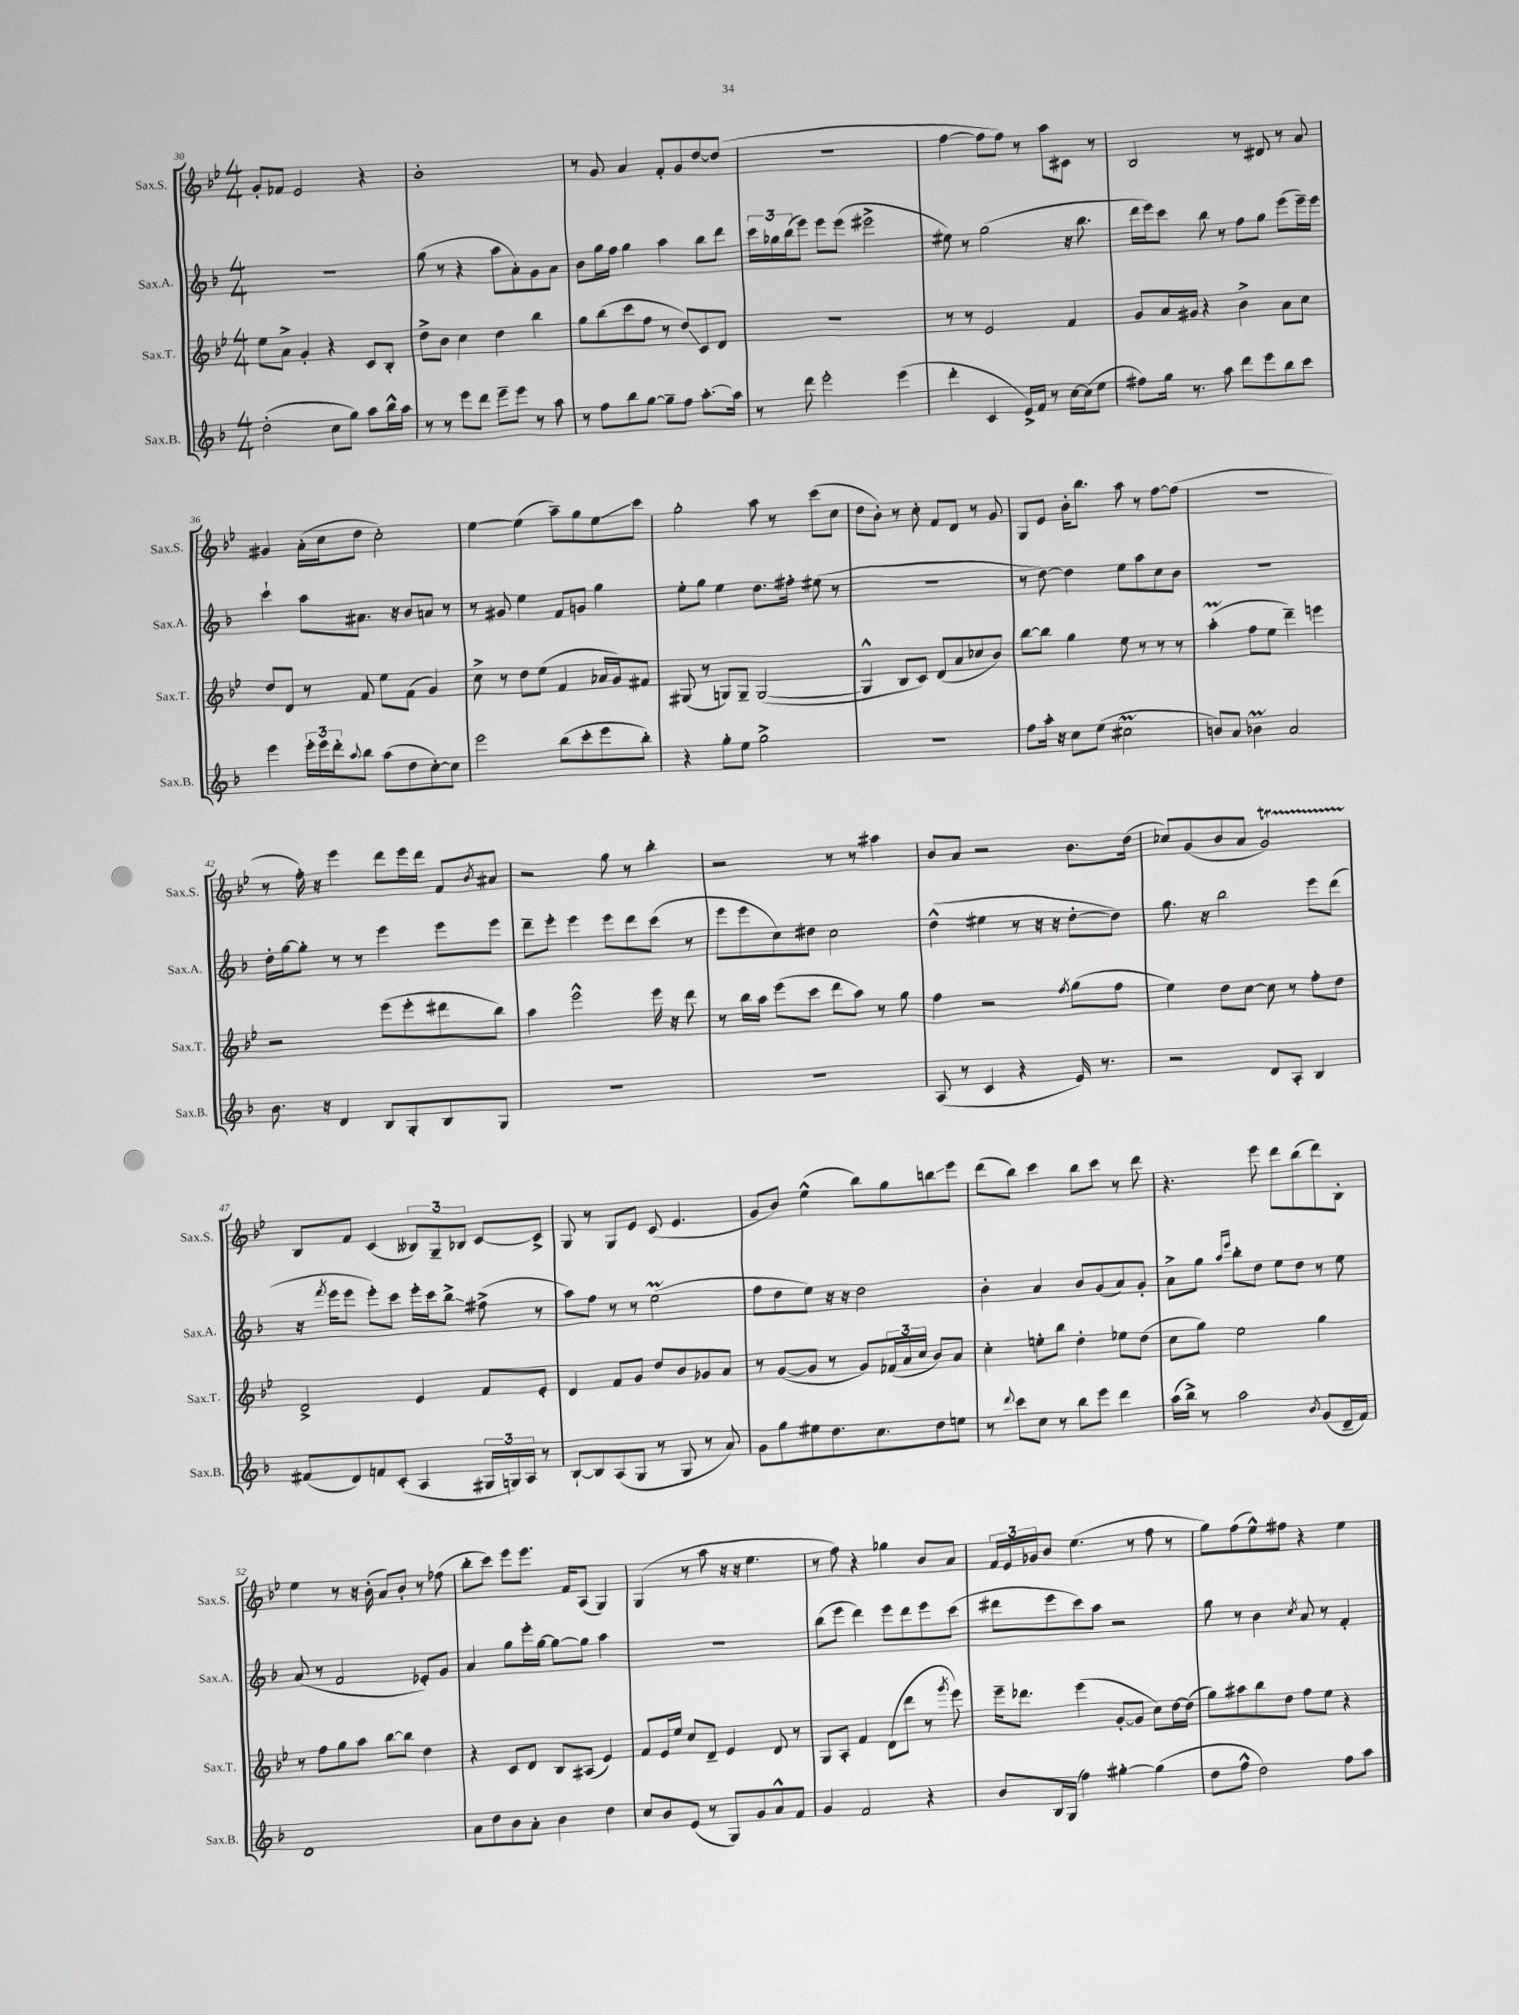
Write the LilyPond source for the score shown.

<<
\new StaffGroup <<
\new Staff = "s0" \with { instrumentName = "Sax.S." shortInstrumentName = "Sax.S." } {
    \clef treble \key bes \major \numericTimeSignature \time 4/4
    g'8-. fes'8 ees'2 r4 |
    bes'1-. |
    r8 g'8 a'4 f'8-. g'8 d''8~ d''8( |
    R1 |
    f''4~ f''8 f''8) r8 a''8 cis'8 r8 |
    bes2 r8 dis'8 r8 a'8 |
    gis'4 a'16-.( c''16 d''8 c''2-.) |
    ees''4~ ees''4( a''8--) g''8 ees''8\glissando c'''8 |
    g''2-. a''8 r8 c'''8( c''8 |
    d''8 bes'8-.) r8 c''8-. f'8 d'8 r8 g'8 |
    g8 ees'8 bes'16-. bes''8. a''8 r8 f''8~ f''8( |
    R1 |
    r8 f''16-.) r16 ees'''4 d'''8 ees'''16 d'''16 f'8 \acciaccatura { bes'8 } ais'8 |
    r2 g''8 r8 bes''4-. |
    r2 r8 r8 ais''4 |
    bes'8 a'8 r2 bes'8. d''16( |
    ces''8) g'8( bes'8 a'8 g'2\startTrillSpan) |
    bes8\stopTrillSpan f'8 c'4( \tuplet 3/2 { beses8) g8-- bes8 } c'8~ c'8-> |
    g8 r8 g8 ees'8 c'8( ees'4. |
    g'8 bes'8) ees''4-^( bes''8) g''8 b''8\glissando ees'''8 |
    d'''8( bes''8) c'''4 bes''8 c'''8 r8 d'''8 |
    r4. ees'''8 d'''8 bes''8( d'''8) bes8-. |
    ees''4 r8 r16 bes'16-.( a'8) bes'8-. r8 fes''8( |
    bes''8-. c'''8) ees'''8 ees'''8. f'16 a8( g4) |
    g4( r8 a''8 r16 r16 ees''4. |
    r8 f''8) r4 ges''4 bes'8 a'8 |
    \tuplet 3/2 { f'16 ees'16 ges'16 } bes'8 ees''4.( r8 f''8 r8 |
    g''8) f''8( ees''8-^) fis''8 r4 ees''4 \bar "|." |
}
\new Staff = "s1" \with { instrumentName = "Sax.A." shortInstrumentName = "Sax.A." } {
    \clef treble \key f \major \numericTimeSignature \time 4/4
    R1 |
    g''8( r8 r4 a''8 a'8-.) g'8 a'8 |
    bes'8 g''16 f''16 g''4 a''4 bes''8 d'''8 |
    \tuplet 3/2 { c'''16 ges''16 bes''16( } e'''8) e'''8 e'''8( eis'''2-> |
    eis''8) r8 g''2( r16 bes''8. |
    d'''16 e'''16) c'''8 bes''8 r8 f''8 g''8 e'''8( e'''16--) e'''16 |
    c'''4-! a''8 ais'8. r16 bes'8 a'8 r8 |
    r8 gis'8 e''4 f'8 g'8 g''4 |
    e''8-. g''8 e''4 d''8. fis''16-. eis''8( r8 |
    R1 |
    r8 d''8~) d''4 e''8 a''8 c''8 bes'8 |
    R1 |
    d''16-. g''16~ g''8-. r8 r8 e'''4 e'''8 e'''8 |
    d'''8-- e'''8-. e'''4 e'''8 d'''8 c'''8( r8 |
    e'''8 e'''8 c''8) dis''8 c''2 |
    d''4-^( eis''4 r8 r16 r16 d''8~-. d''8) |
    g''8. r16 bes''2 e'''8 d'''8( |
    r16 \acciaccatura { f'''8 } e'''16 e'''8 e'''8-.) c'''8 e'''16-. c'''16 bes''8->\glissando fis''8->( r8 |
    a''8) f''8 r8 r8 e''2\prall( |
    f''8 d''8 e''8) r16 r16 d''2 |
    bes'4-. a'4 bes'8 g'8( a'8) g'8-. |
    a'8-> g''8 \grace { a''16 e'''16 } bes''8-. d''8 e''8 d''8 r8 e''8 |
    a'8( r8 f'2 ees'8-.) g'8 |
    a'4 g''8 e'''16-. g''16~ g''8~ g''8 a''4 |
    R1 |
    bes''8( e'''8 d'''4) e'''8 d'''8 e'''8 c'''8( |
    dis'''8 e'''8 c'''8) a''8 r2 |
    g''8 r8 bes'4 \acciaccatura { c''8 } a'8 r8 f'4-. \bar "|." |
}
\new Staff = "s2" \with { instrumentName = "Sax.T." shortInstrumentName = "Sax.T." } {
    \clef treble \key bes \major \numericTimeSignature \time 4/4
    ees''8 a'8-> g'4-. r4 c'8 bes8-. |
    d''8-> bes'8 c''4 d''4 bes''4 |
    g''8 bes''8( c'''8 f''8 r8 d''8\glissando) c'8 d'8 |
    R1 |
    r8 r8 ees'2 f'4 |
    g'8 a'16 gis'16 r4 bes'4-> a'8 c''8 |
    d''8 d'8 r8 f'8 ees''8 f'8( g'4) |
    c''8-> r8 d''8 ees''8( f'4 aes'16 g'16) fis'8 |
    gis8( r8 g8) g8-- g2~( |
    g4-^ bes8 c'8) d'8( a'8 ces''8 bes'8) |
    bes''8~ bes''8 g''4 ees''8 r8 r8 r8 |
    a''4-.\prall( f''8 ees''8 d'''4--) e'''4 |
    r2 ees'''8( ees'''8-. dis'''8 bes''8) |
    a''4 ees'''2-^ ees'''16 r16 d'''8 |
    r8 bes''16 a''16 ees'''8( c'''8 d'''8 a''8) r8 g''8 |
    f''4 r2 \acciaccatura { f''8 } g''8( f''8 |
    ees''4) d''8 c''8~ c''8 r8 f''8-. d''8 |
    d'2-> ees'4 f'8 ees'8-. |
    d'4 f'8 g'8 d''8 bes'8 ges'8 a'8 |
    r8 g'8~( g'8 r8 g'8) \tuplet 3/2 { fes'16( a'16 c''16 } bes'8) a'8 |
    c''4-. e''8-. bes''8 d''4-. ees''8 d''8( |
    c''8 g''8) ees''2 g''4 |
    r8 f''8 g''8 a''8 bes''8~ bes''8 d''4 |
    r4 c'8 d'8 bes8 ais8( ees'4) |
    f'8 ees'16 ees''16 c''8 d'8-- ees'4 d'8 r8 |
    g8 a8-. f'4 d'8( d'''8 r8 \acciaccatura { g'''8 } ees'''8) |
    ees'''16-- des'''8. ees'''4( g'8~-. g'8 c''8) d''16~ d''16( |
    g''8) ais''8 bes''8 d''8 f''8 ees''8 r4 \bar "|." |
}
\new Staff = "s3" \with { instrumentName = "Sax.B." shortInstrumentName = "Sax.B." } {
    \clef treble \key f \major \numericTimeSignature \time 4/4
    d''2-.( c''8 g''8) a''8 bes''16-^ a''16 |
    r8 r8 e'''8 d'''8 e'''8-- e'''8 r8 a''8 |
    r8 f''8 bes''8 g''8~ g''8-- f''8 a''8.~-. a''16 |
    r8 d'''8 e'''2-. e'''4( |
    d'''4-. c'4 e'16->) f'16 r8 c''16~ c''16( e''8 |
    fis''8) g''16 r8. a''8 d'''8 e'''8 bes''8 c'''8 |
    e'''4 \tuplet 3/2 { e'''16-. e'''16 d'''16-. } \appoggiatura { a''8 } bes''8 a''8( d''8 c''8~-.) c''8 |
    e'''2 bes''8( c'''8-. e'''8 bes''8-.) |
    r4 g''8-. e''8 g''2-> |
    R1 |
    f''8 a''16-. r16 c''8 e''8( cis''2\prall |
    b'8) a'8 bes'4\prall a'2 |
    bes'8. r16 d'4 bes8 g8-. bes8 g8 |
    R1 |
    R1 |
    a8( r8 c'4 r4 e'16) r8. |
    r2 d'8 a8-. bes4 |
    fis'8( d'8) f'8 c'8-.( a4 \tuplet 3/2 { gis16 g16) a16 } r8 |
    bes8~-! bes8 a8( g8 r8 g8 r8 a'8) |
    g'8 g''8 eis''8 d''8. c''8. d''8 e''8 |
    r8 \appoggiatura { d'''8 } c'''8 c''8 r8 bes''8 e'''8 d'''4 |
    a''16( bes''16->) r8 a''2 \acciaccatura { bes'8 } g'8( d'16-- f'16) |
    d'1 |
    a'8 d''8 bes'8 a'8-. bes'4 d''4 |
    c''8 bes'8 e'8( r8 g8) g'8 a'8-^ f'8 |
    g'4 f'2 r4 |
    bes'8 bes16 g16( f''4) gis''4~-. gis''4( |
    d''8 f''8-^ d''2) f''8 a''8 \bar "|." |
}
>>
>>
\layout { \context { \Score currentBarNumber = #30 } }
